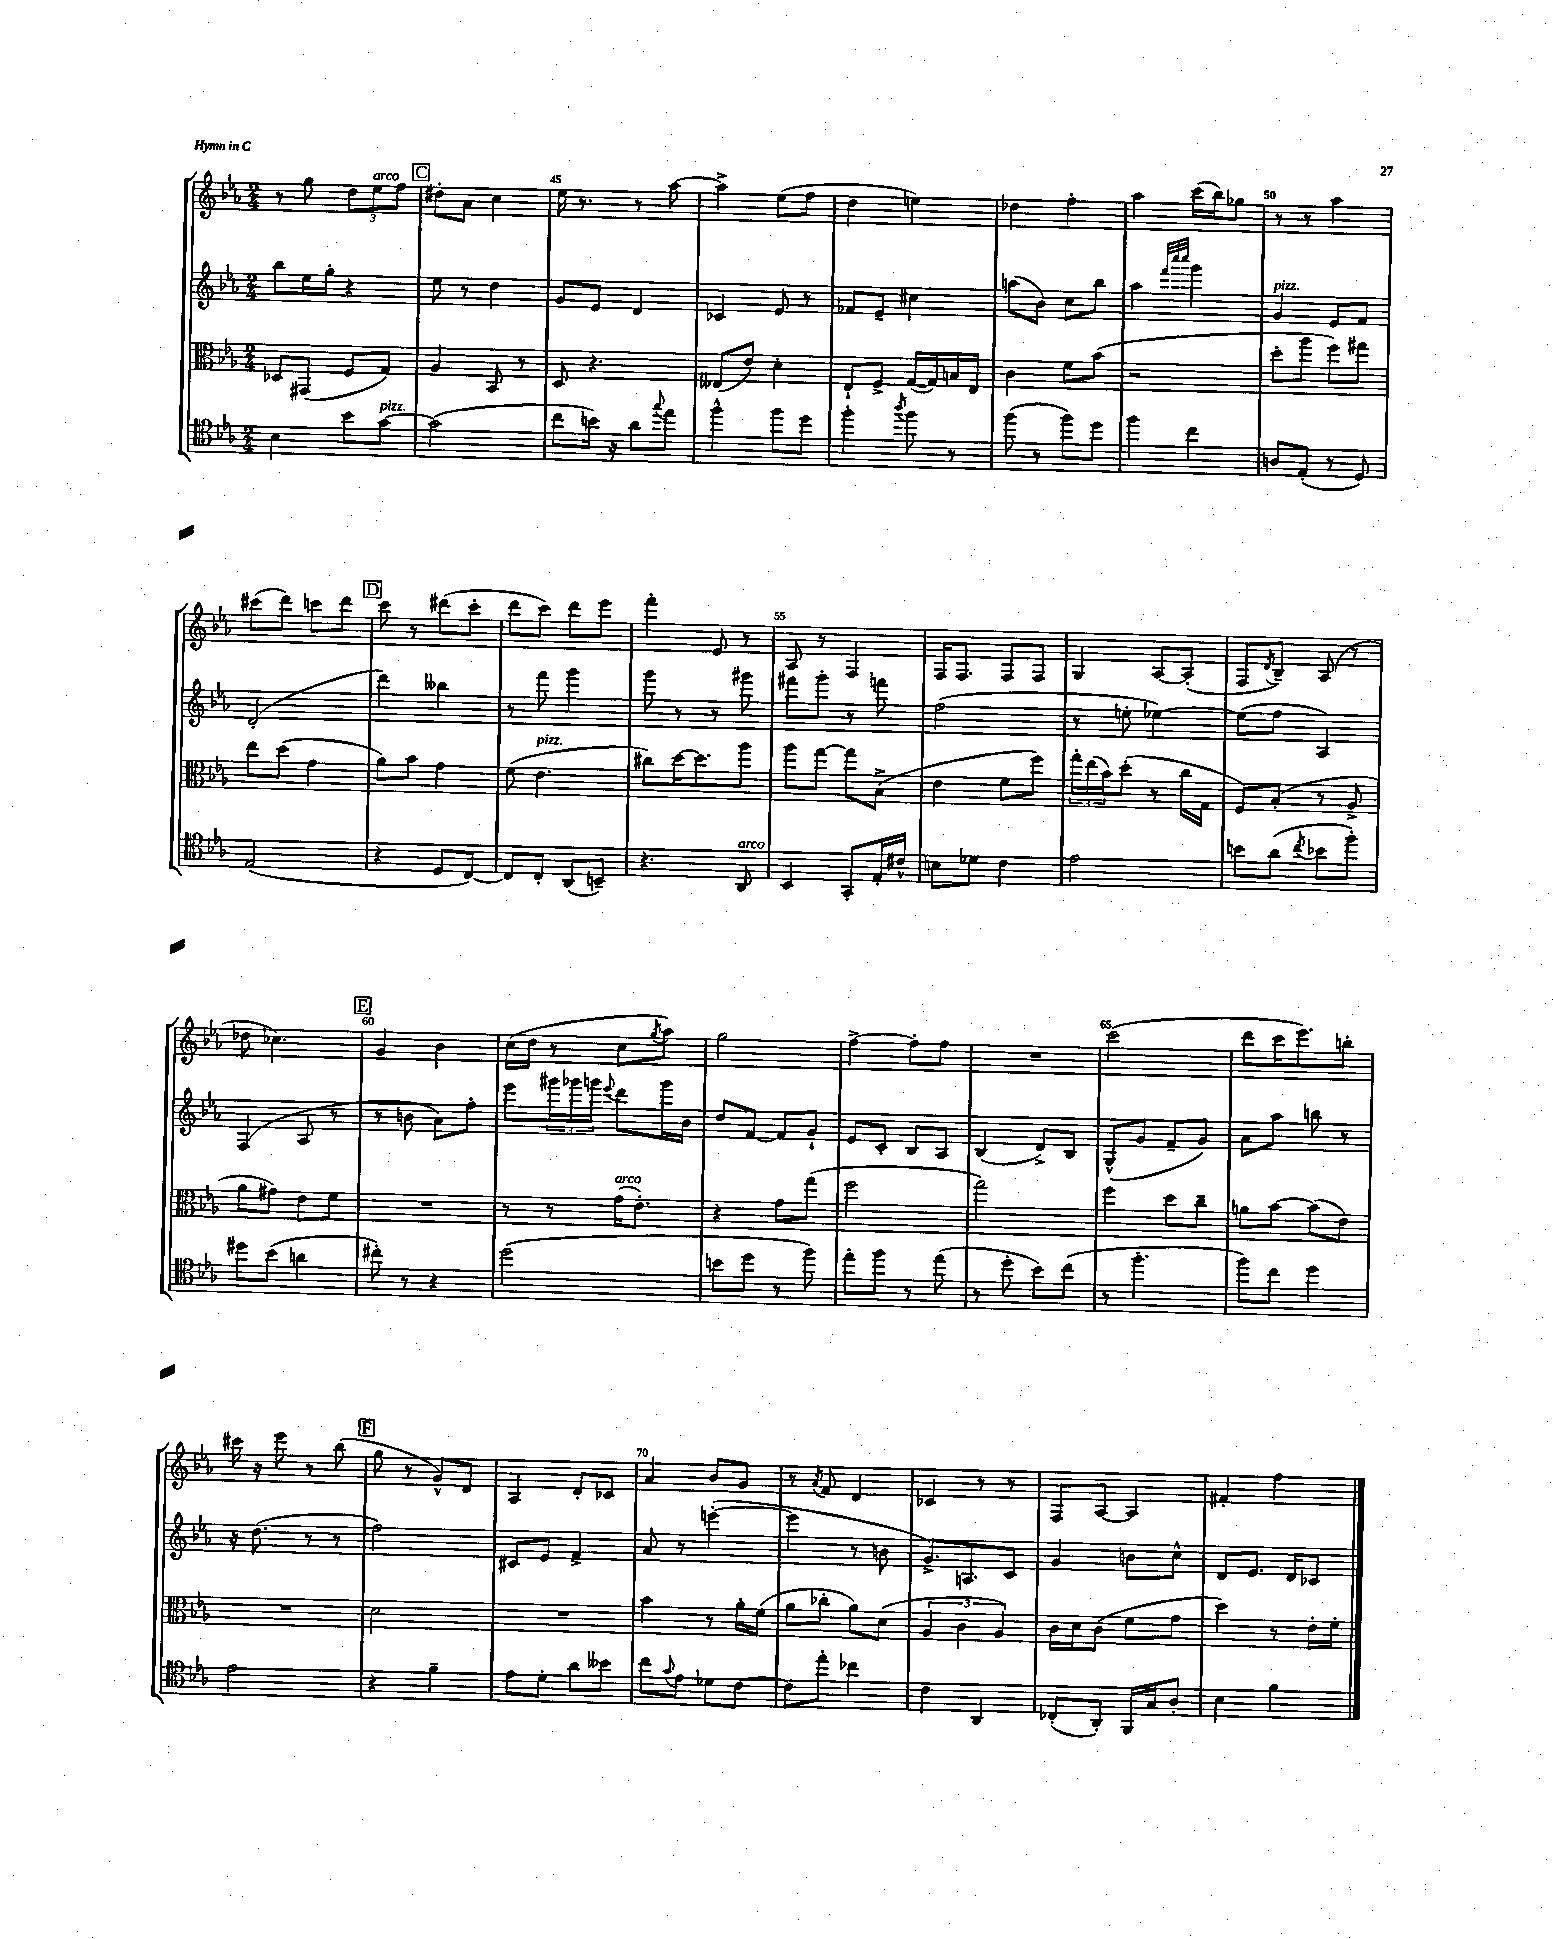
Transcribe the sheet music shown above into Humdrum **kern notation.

**kern	**kern	**kern	**kern
*part4	*part3	*part2	*part1
*staff4	*staff3	*staff2	*staff1
*clefC4	*clefC3	*clefG2	*clefG2
*k[b-e-a-]	*k[b-e-a-]	*k[b-e-a-]	*k[b-e-a-]
*M2/4	*M2/4	*M2/4	*M2/4
=43	=43	=43	=43
4B-\	8D-X/L	8bb-\L	8r
.	(8GG#X/J	16ee-\L	8gg\
.	.	16gg'\JJ	.
8b-\L	8F/L	4r	12dd\L
!	!	!	!LO:TX:a:i:t=arco
.	.	.	12ee-\
!LO:TX:a:i:t=pizz.	!	!	!
[8g\J	8G/J)	.	.
.	.	.	12ff\J
!!LO:REH:place=s1:t=C
=44	=44	=44	=44
(2g\]	4A-/	8ee-\	8dd#X'\L
.	.	8r	8a-\J
.	8BB-/	4dd\	4cc\
.	8r	.	.
=45	=45	=45	=45
8cc\L	8D/	8g/L	16ee-\
.	.	.	8.r
16bn\Jk)	4.r	8e-/J	.
16r	.	.	.
8a-\L	.	4d/	8r
8qqgg/	.	.	.
8ee-\J	.	.	[8aa-\
=46	=46	=46	=46
4ff^^\	(8E--X/L	4c-X/	4aa-^\]
.	8e-/J)	.	.
8ff\L	4d'\	8e-/	(8ee-\L
8dd\J	.	8r	8ff\J
=47	=47	=47	=47
4ff'\	8E-`/L	8f-X/L	4dd\
.	8F^/J	8e-~/J	.
8qaa-/	.	.	.
8ff\	([16G/LL	4cc#X\	4een\)
.	16G/])	.	.
8r	16Bn/	.	.
.	16E-/JJ	.	.
=48	=48	=48	=48
(8ff\	4c\	(8aan\L	4dd-X\
8r	.	8b-\J)	.
8ff\L)	8f\L	8cc\L	4ff'\
8dd\J	(8b-\J	8bb-\J	.
=49	=49	=49	=49
4ff\	2r	4aa-\	4aa-\
.	.	32qqfff/LLL	.
.	.	32qqcccc/	.
.	.	32qqcccc/JJJ	.
4cc\	.	4ggg\	(16ccc\LL
.	.	.	16bb-\J)
.	.	.	8gg-X\J
=50	=50	=50	=50
!	!	!LO:TX:a:i:t=pizz.	!
8An/L	8dd'\L	4g/	8r
(8E-'/J	8aa-\J	.	8r
8r	8ff\L)	8e-/L	4aa-\
8D/)	8gg#X\J	8f/J	.
!!LO:LB:g=z
=51	=51	=51	=51
(2E-/	8ee-\L	(2d'/	(8ccc#X\L
.	(8dd\J	.	8ddd\J)
.	4g\	.	8cccn\L
.	.	.	8ddd\J
!!LO:REH:place=s1:t=D
=52	=52	=52	=52
4r	8a-\L)	4ddd\)	8ccc\
.	8b-\J	.	8r
8D/L	4g\	4bb--X\	(8ddd#X\L
[8C/J)	.	.	8ccc'\J
=53	=53	=53	=53
8C/L]	(8f\	8r	8ddd\L
!	!LO:TX:a:i:t=pizz.	!	!
8C'/J	4.e-\	8fff\	8ccc\J)
(8AA-/L	.	4ggg\	8ddd\L
8BBn~/J)	.	.	8eee-\J
=54	=54	=54	=54
4.r	8cc#X\L)	8ggg\	4fff'\
.	[16dd\K	8r	.
.	8.dd\]	.	.
.	.	8r	8e-/
!LO:TX:a:i:t=arco	!	!	!
8AA-/	8aa-\J	8ggg#X\	8r
=55	=55	=55	=55
4BB-/	8aa-\L	8fff#X\L	8A-/
.	[8gg\J	8ggg'\J	8r
8GG'/L	8gg\L]	8r	4F/
16E-'/L	(8B-^\J	8fffn\	.
16c#X^^/JJ	.	.	.
=56	=56	=56	=56
8Bn\L	4e-\	(2ff\	16F/KL
.	.	.	8.F/J
8d-X\J	.	.	.
4c\	8f\L	.	8F/L
.	8ff\J)	.	8F/J
=57	=57	=57	=57
2e-\	24gg'\LL	8r	4G/
.	(24ee-\	.	.
.	24b-\J)	.	.
.	(8dd'\J	8een'\	.
.	8r	[4ee-X\)	[8A-/L
.	16cc\LL	.	(8A-'/J]
.	16G\JJ	.	.
=58	=58	=58	=58
8bn\L	8F/L)	(8ee-\L]	8F/L
.	.	.	8qd/
(8a-\J	(8B-'/J	8ff\J	8B-~/J)
8qcc/	.	.	.
8b-X\L	8r	4A-/)	(8A-/
8ff'\J)	8A-^/	.	8r
!!LO:LB:g=z
=59	=59	=59	=59
8dd#X\L	8a-\L	(4F/	8dd-X\
(8b-\J	8g#X\J)	.	4.cc-X\)
4an\	8e-\L	8A-/	.
.	8f\J	8r	.
!!LO:REH:place=s1:t=E
=60	=60	=60	=60
8cc#X'\)	2r	8r	4g/
8r	.	8bn\	.
4r	.	8a-\L)	4b-\
.	.	8ff'\J	.
=61	=61	=61	=61
(2dd\	8r	8eee-\L	(16cc\LL
.	.	.	16dd\JJ
.	8r	24ggg#X\L	8r
.	.	24ggg-X\	.
.	.	24gggn\JJ	.
.	.	8qqeee-/	.
!	!LO:TX:a:i:t=arco	!	!
.	(16g\KL	8ddd\L	8cc\L
.	8.e-'\J)	.	.
.	.	.	8qgg/
.	.	16ggg\L	8aa-\J)
.	.	16b-\JJ	.
=62	=62	=62	=62
8bn\L	4r	8dd/L	2gg\
8dd\J	.	[8f/J	.
8r	8g\L	8f/L]	.
8ff\)	(8gg\J	8g`/J	.
=63	=63	=63	=63
8ee-'\L	2ff\	8e-/L	[4ff^\
8ff\J	.	8c'/J	.
8r	.	8B-/L	8ff'\L]
(8ee-\	.	8A-/J	8ff\J
=64	=64	=64	=64
8r	2gg\)	(4B-/	2r
8dd'\	.	.	.
8b-\L)	.	8d^/L)	.
(8cc\J	.	8B-/J	.
=65	=65	=65	=65
8r	4ff\	(8G^^/L	(2ccc\
4.ff'\	.	8g/J	.
.	8dd\L	8f~/L	.
.	8cc~\J	8g/J)	.
=66	=66	=66	=66
8ff\L)	8an\L	8a-\L	8ddd\L
8cc\J	[8b-\J	8aa-\J	16ccc\K
.	.	.	8.eee-\)
4dd\	(8b-\L]	8bbn\	.
.	8e-\J)	8r	8bbn'\J
!!LO:LB:g=z
=67	=67	=67	=67
2e-\	2r	16r	16ccc#X\
.	.	(8.dd\	16r
.	.	.	8eee-\
.	.	8r	8r
.	.	8r	(8bb-\
!!LO:REH:place=s1:t=F
=68	=68	=68	=68
4r	2d\	2ff\)	8gg\
.	.	.	8r
4f~\	.	.	8g^^/L)
.	.	.	8d/J
=69	=69	=69	=69
8e-\L	2r	8c#X/L	4A-/
8d'\J	.	8e-/J	.
8a-\L	.	4f^/	8d'/L
8b--X\J	.	.	8c-X/J
=70	=70	=70	=70
8cc\L	4b-\	8a-/	4a-/
8qqg/	.	.	.
8e-\J	.	8r	.
8d-X\L	8r	([4eeen'\	8b-/L
[8c\J	16a-'\LL	.	8g/J
.	(16f\JJ	.	.
=71	=71	=71	=71
8c\L]	8a-\L	4eee\]	8r
.	.	.	8qa-/
8ee-'\J	8cc-X'\J	.	8f/
4cc-X\	8a-\L)	8r	4d/
.	(8d\J	8bn\	.
=72	=72	=72	=72
4c\	6A-/	8.g^/L)	4c-X/
.	6c\	.	.
.	.	8.An/	.
4AA-/	.	.	8r
.	6A-/)	.	.
.	.	8c/J	8r
=73	=73	=73	=73
(8C-X'/L	16c\LL	4g/	8F/L
.	16d\J	.	.
8AA-'/J)	(8c\J	.	[8A-/J
16FF/LL	8f\L	8bn\L	4A-/]
16G/J	.	.	.
8A-'/J	8g\J	8cc^^\J	.
=74	=74	=74	=74
4B-\	4dd\)	8d/L	4f#X'/
.	.	8.e-/J	.
4f\	8r	.	4ff\
.	.	16d/KL	.
.	16e-'\LL	8c-X/J	.
.	16f'\JJ	.	.
==	==	==	==
*-	*-	*-	*-
